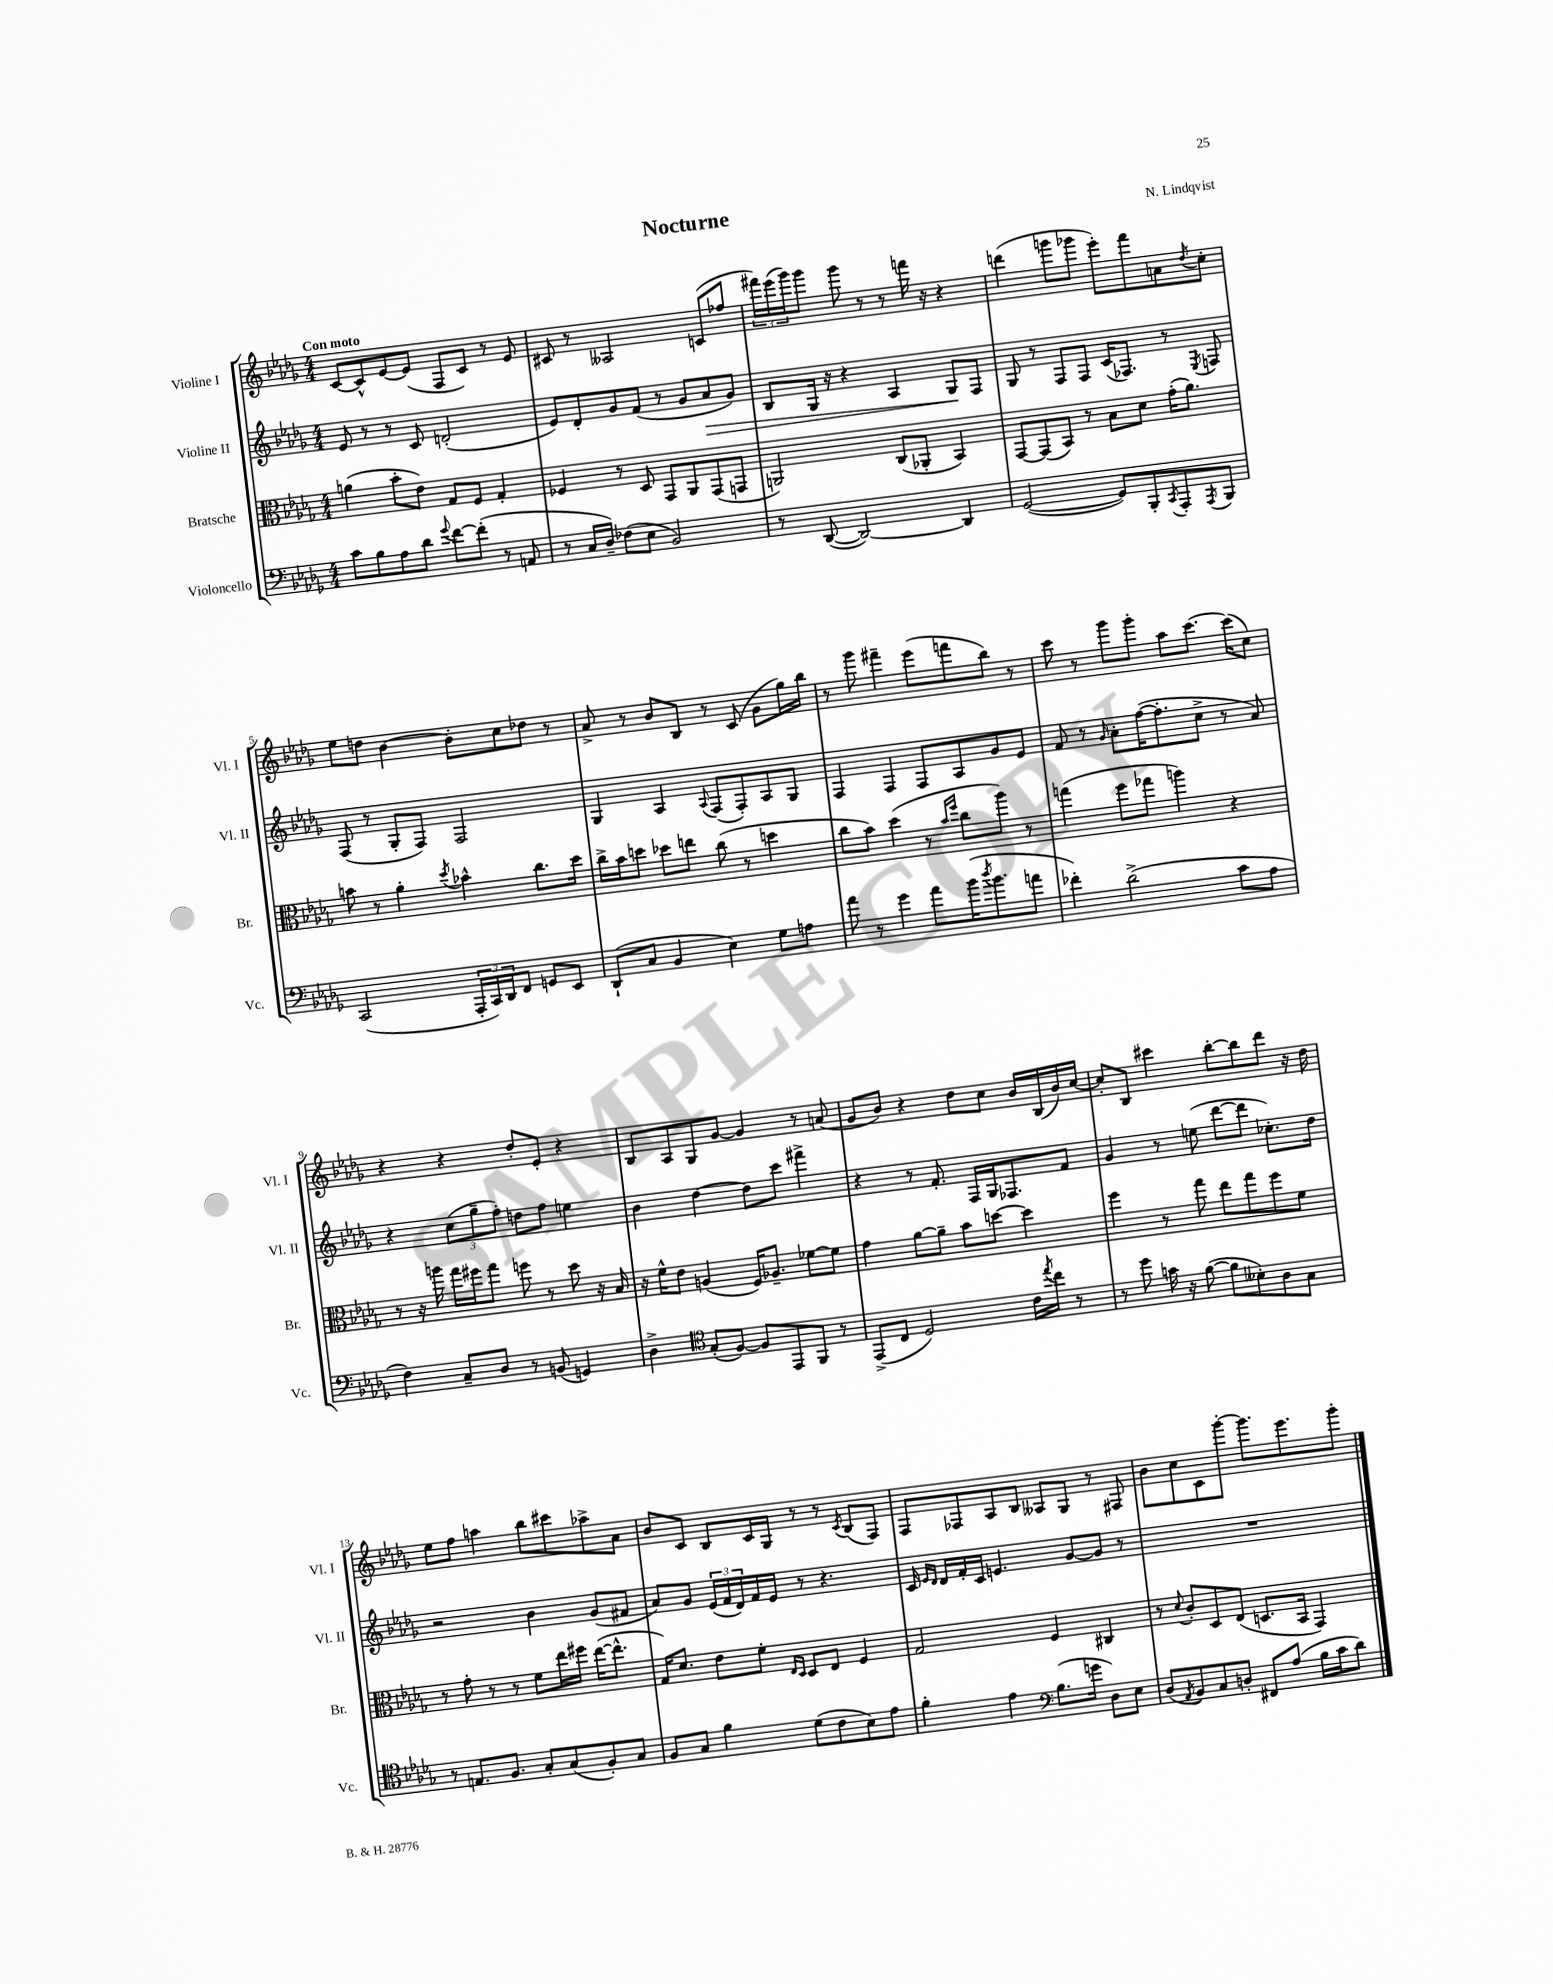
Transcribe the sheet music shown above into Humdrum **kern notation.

**kern	**kern	**kern	**kern
*staff4	*staff3	*staff2	*staff1
*clefF4	*clefC3	*clefG2	*clefG2
*k[b-e-a-d-g-]	*k[b-e-a-d-g-]	*k[b-e-a-d-g-]	*k[b-e-a-d-g-]
*M4/4	*M4/4	*M4/4	*M4/4
8c	(4a	8e-	[8c
8B-	.	8r	8c^^]
8A-	8b-'	8r	[8e-
8d-	8e-)	8c	(8e-]
8qqg-	.	.	.
[8f	8G-	(2d'	8F
(8f']	8F	.	8c)
8r	4G-'	.	8r
8AA	.	.	8e-
=	=	=	=
8r	4F-	8e-)	8c#
16C	.	8d-'	8r
16D-~)	.	.	.
(8F-	8r	8g-	2A--
8E-	8D-	(8f	.
2BB-)	8GG-	8r	.
.	8AA-	8g-	.
.	(8GG-	8a-	(8c
.	8GG	8g-)	8ff-
=	=	=	=
8r	2AA)	8B-	24fff#)
.	.	.	(24eee-
.	.	.	24ggg-)
([8DD-	.	16G-	8ggg-
.	.	16r	.
2DD-_)	.	4r	8ggg-
.	.	.	8r
.	(8C	4A-	8r
.	8AA-'	.	16fff
.	.	.	16r
4DD-]	4BB-)	8G-	4r
.	.	8F	.
=	=	=	=
([2GG-	[8GG-	8G-	(4ddd
.	(8GG-]	8r	.
.	8BB-)	8F	8ggg
.	8r	8F	8ggg-
8GG-])	8B-	(16c	8eee-')
.	.	8.F-)	.
8BBB-'	8d-	.	8fff
8qCC	.	.	.
8AAA-'	(16g-'	8r	8a
.	8.a-)	.	.
8qAAA-	.	8qE-	8qdd-
8BBB-	.	8F	8cc'
=	=	=	=
(2CC	8b	(8F	8ee-
.	8r	8r	8dd
.	4a-'	8G-'	[4b-
.	.	8F)	.
.	8qdd-	.	.
24AAA-'	4b-^^	2F	8b-']
24CC)	.	.	.
24DD-	.	.	.
8FF	.	.	8cc
8GG	8.cc	.	8dd-
8EE-	.	.	8r
.	16dd-	.	.
=	=	=	=
(8DD-`	16cc^	4G-	8a-^
.	16b-	.	.
8C	8dd	.	8r
4BB-	8dd-	4A-	8b-
.	8ee	.	8B-
.	.	8qqA-	.
4E-)	(8cc	(8F	8r
.	8r	8F')	(8c
8G-	4dd	8A-	8g-
8A	.	8G-	16gg-)
.	.	.	16bb-
=	=	=	=
8a-	8cc	4F	8r
8r	8b-)	.	8ggg-
4g-	(4dd-	4F	4fff#~
8a-	8r	8F	(8eee-
.	16qqb-	.	.
.	16qqff	.	.
(16b-	8cc	8A-	8fff
8qdd-	.	.	.
8.b-	.	.	.
.	8aa-)	8g-	8bb-)
8a	8r	8e-	8r
=	=	=	=
4f-')	(4gg	8f	8ccc
.	.	8r	8r
.	.	16qqg-	.
(2d-^	8ff	8a-'	8ggg-
.	8gg-	([16ff	8ggg-'
.	.	8.ff']	.
.	4aa)	.	8aa-
.	.	8cc^	[8.ccc
8c	4r	8r	.
.	.	.	(16ccc]
8A-	.	8a-)	8cc)
=	=	=	=
4F)	8r	4r	4r
.	16r	.	.
.	16aa	.	.
8C~	16gg-	(12cc	4r
.	16ff#	.	.
.	.	12gg-~	.
8D-	8gg-	.	.
.	.	12ff')	.
8r	8ff	8dd	8dd-'
(8BB	8r	8ff	8e-'
4GG)	8dd-	4ee	4r
.	16r	.	.
.	16B-	.	.
=	=	=	=
4D-^	16r	4b-	8B-
.	16f^^	.	.
.	8e-	.	8A-
*clefC4	*	*	*
(8G-'	(4A	[4dd-	8G-
[8F)	.	.	[8g-
8F]	16F)	8dd-]	4g-]
.	8.A-~	.	.
8EE-	.	8ccc	.
8FF	[8f-	4fff#^	8r
8r	8f-]	.	(8a
=	=	=	=
(8EE-^	4g-	4r	8g-
8C	.	.	8b-)
2D-)	[8a-	8r	4r
.	8a-~]	8.f'	.
.	8b-	.	8dd-
.	.	16F	.
.	[8dd	16G-	8cc
.	.	8.F-	.
16c	4dd]	.	16b-
8qee-	.	.	.
16cc	.	.	(16B-
8r	.	8f	16b-)
.	.	.	[16cc
=	=	=	=
8r	4ff	4g-	8cc']
8dd-	.	.	8B-
16g	8r	8r	4ccc#
16r	.	.	.
([8f	8gg-	(8ee	.
8f]	8ee-	[8ddd-	[8bb-'
8B--')	8gg-	8ddd-]	8bb-]
8A-	8ff	8.cc-')	8ddd-
8G-	8f	.	16r
.	.	16dd-	16dd-
=	=	=	=
8r	8r	2r	8ee-
8.E	8g-'	.	8ff
.	8r	.	4aa
8.F	.	.	.
.	8r	.	.
8G-'	8f	4b-	8bb-
(8G-	16ee-	.	8ccc#
.	16ff#	.	.
8F')	([16ee-	(8g-	8aa-^
.	8.ee-^^]	.	.
8G-	.	8f#	8a-
=	=	=	=
8F	16G-)	8a-)	8b-
.	8.d-	.	.
8G-	.	8g-	8c
4f	8e-	(24e-	8B-
.	.	24f	.
.	.	24d-)	.
.	8f'	16f	16c
.	.	16e-	16G-
.	16qqE-	.	.
.	16qqD-	.	.
(8d-	8D-	8r	8r
8c	8E-	4.r	8r
.	.	.	8qc
8B-)	4F	.	(8B-
8e-	.	.	8F)
=	=	=	=
4f'	2G-	16c	8F
.	.	16qqe-	.
.	.	16qqd-	.
.	.	16d-	.
.	.	16f'	8F-
.	.	16c	.
4e-	.	4.e	8A-
.	.	.	8B-
*clefF4	*	*	*
(8.B-	4F	.	8A--
.	.	[8g-	8G-
16g	.	.	.
8D-)	4C#	8g-]	8r
8E-	.	8r	8F#
=	=	=	=
(8D-	8r	1r	8b-
8qAA-	8qqd-	.	.
8BB-)	8c'	.	8cc
8C	8D-	.	8c
8D'	(8E-	.	[8ggg-'
8FF#	8.D	.	8.ggg-]
(8A-	.	.	.
.	16BB-	.	8.eee-
16B-	4GG-)	.	.
16c	.	.	.
8d-)	.	.	8ggg-'
==	==	==	==
*-	*-	*-	*-
